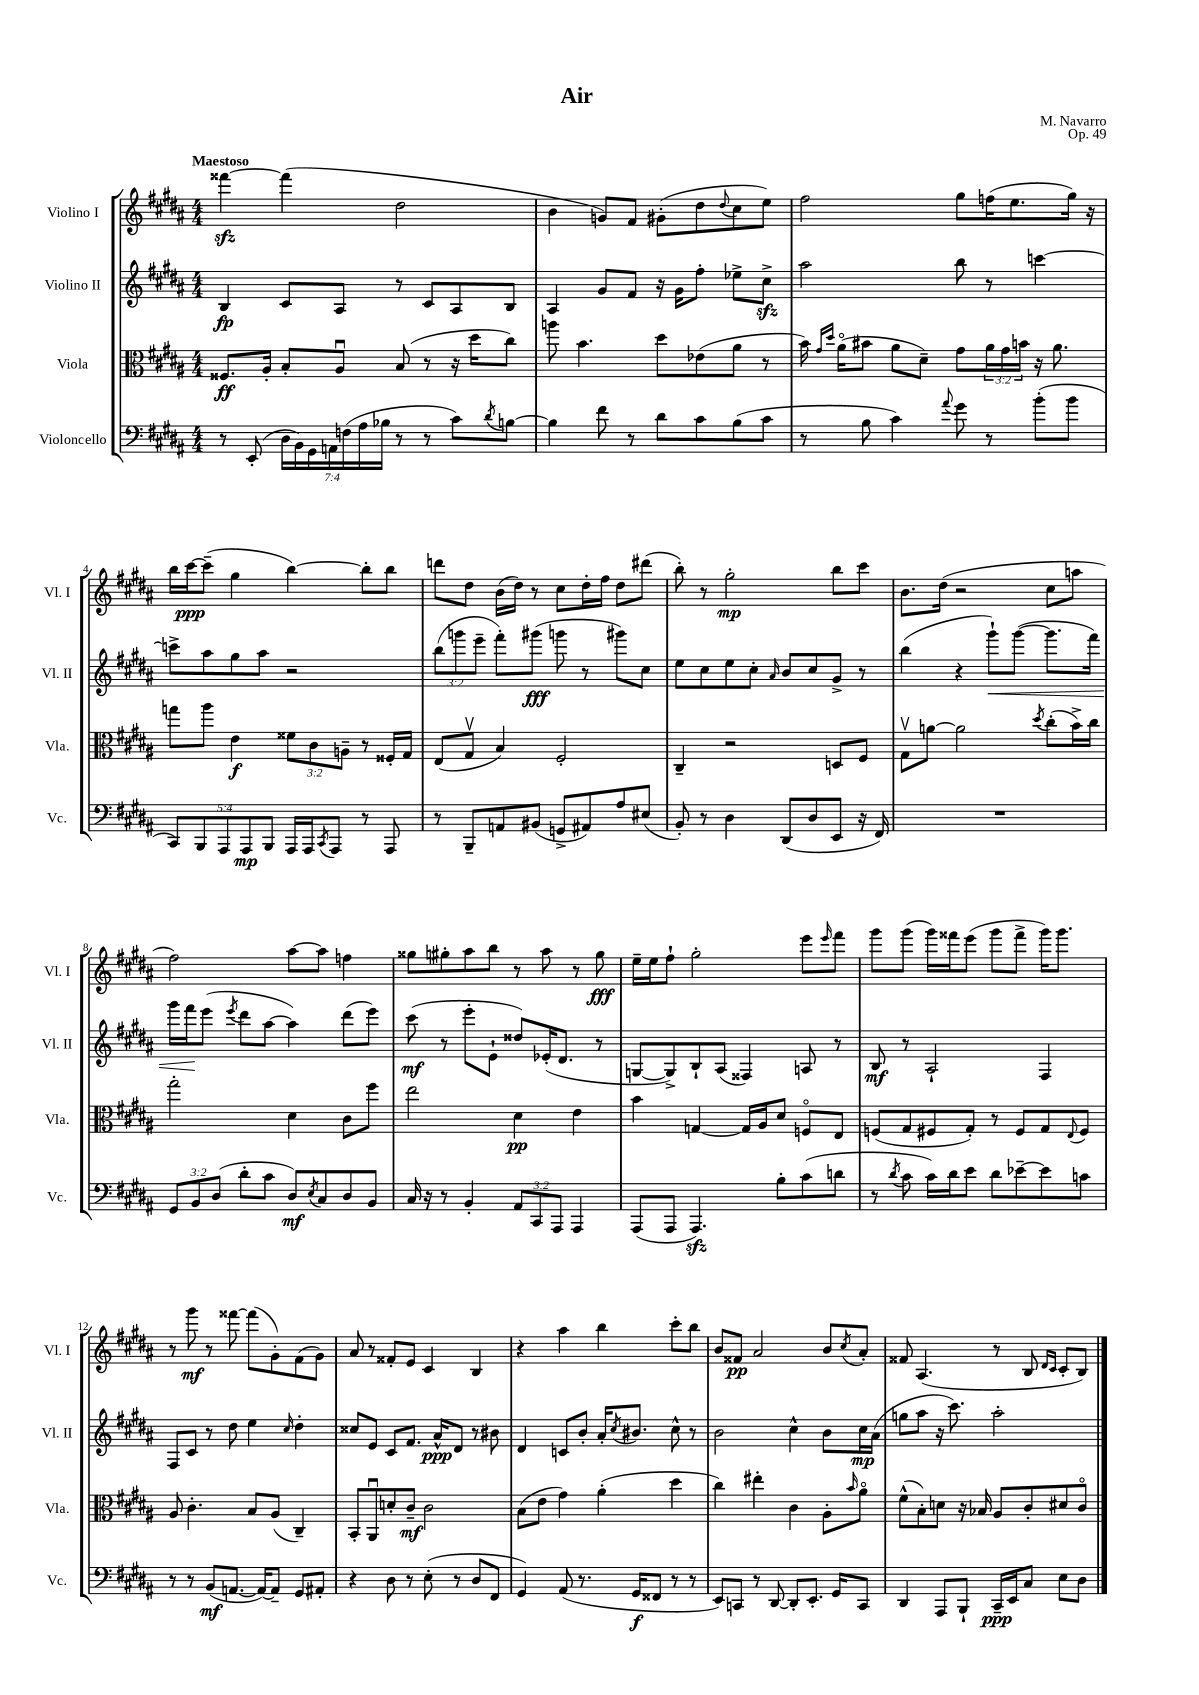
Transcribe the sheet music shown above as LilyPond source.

\header { title = "Air" composer = "M. Navarro" opus = "Op. 49" }
<<
\new StaffGroup <<
\new Staff = "s0" \with { instrumentName = "Violino I" shortInstrumentName = "Vl. I" } {
    \clef treble \key b \major \numericTimeSignature \time 4/4 \tempo "Maestoso"
    fisis'''4~\sfz fisis'''4( dis''2 |
    b'4 g'8) fis'8 gis'8-.( dis''8 \appoggiatura { dis''8 } cis''8 e''8) |
    fis''2 gis''8 f''16( e''8. gis''16) r16 |
    b''16 cis'''16~\ppp cis'''8--( gis''4 b''4~) b''8-. b''8 |
    d'''8 dis''8 b'16( dis''16) r8 cis''8 dis''16-. fis''16 dis''8 dis'''8( |
    b''8-.) r8 gis''2-.\mp b''8 cis'''8 |
    b'8. dis''16( r2 cis''8 a''8 |
    fis''2) ais''8~ ais''8 f''4 |
    gisis''8 gis''8-. ais''8 b''8 r8 ais''8 r8 gis''8\fff |
    e''16-- e''16 fis''8-! gis''2-. e'''8 \grace { e'''16 } fis'''8 |
    gis'''8 gis'''8( gis'''16) fisis'''16 e'''8( gis'''8 fisis'''8-> gis'''16) gis'''8. |
    r8 gis'''8\mf r8 fisis'''8~ fisis'''8( gis'8-.) fis'8( gis'8) |
    ais'8 r8 fisis'8-. e'8 cis'4 b4 |
    r4 ais''4 b''4 cis'''8-. b''8 |
    b'8 fisis'8\pp ais'2 b'8 \acciaccatura { cis''8 } ais'8-. |
    fisis'8 ais4.( r8 b8 \grace { dis'16 cis'16 } cis'8-. b8) \bar "|." |
}
\new Staff = "s1" \with { instrumentName = "Violino II" shortInstrumentName = "Vl. II" } {
    \clef treble \key b \major \numericTimeSignature \time 4/4 \override Staff.TupletNumber.text = #tuplet-number::calc-fraction-text
    b4\fp cis'8 ais8 r8 cis'8 ais8 b8 |
    ais4 gis'8 fis'8 r16 gis'16 fis''8-. ees''8-> cis''8->\sfz |
    ais''2 b''8 r8 c'''4~ |
    c'''8-> ais''8 gis''8 ais''8 r2 |
    \tuplet 3/2 { b''8( g'''8 e'''8-- } fis'''8-.) gis'''8\fff( g'''8 r8 gis'''8) cis''8 |
    e''8 cis''8 e''8 cis''8-. \grace { ais'16 } b'8 cis''8 gis'8-> r8 |
    b''4( r4 gis'''8-!\<) gis'''8~( gis'''8. fis'''16) |
    gis'''16 fis'''16\! e'''8( \acciaccatura { e'''8 } dis'''8 ais''8~ ais''4) dis'''8( e'''8) |
    cis'''8\mf( r8 e'''8-. e'8-! disis''8) ees'16-.( dis'8. r8 |
    g8~ g8->) b8-! ais8( fisis4) a8 r8 |
    b8\mf r8 ais2-! fis4 |
    fis8 cis'8 r8 dis''8 e''4 \grace { cis''16 } dis''4-. |
    cisis''8 e'8 cis'8 fis'8. ais'16-^\ppp dis'8 r8 bis'8 |
    dis'4 c'8 b'8-. ais'16-. \acciaccatura { cis''8 } bis'8. cis''8-^ r8 |
    b'2 cis''4-^ b'8 cis''16\mp ais'16( |
    g''8 ais''8 r16 cis'''8.) ais''2-. \bar "|." |
}
\new Staff = "s2" \with { instrumentName = "Viola" shortInstrumentName = "Vla." } {
    \clef alto \key b \major \numericTimeSignature \time 4/4 \override Staff.TupletNumber.text = #tuplet-number::calc-fraction-text
    fisis8.\ff ais16-. b8-. ais8\downbow b8( r8 r16 dis''16 cis''8) |
    a''8 b'4. dis''8 ees'8( ais'8 r8 |
    b'16) \grace { gis'16 dis''16 } ais'16\flageolet( bis'8 ais'8 dis'8--) gis'8 \tuplet 3/2 { ais'16 gis'16 b'16 } r16 ais'8. |
    g''8 ais''8 e'4\f \tuplet 3/2 { fisis'8 cis'8 a8-- } r8 fisis16-. gis16 |
    e8( gis8\upbow b4) fis2-. |
    cis4-- r2 d8 fis8 |
    gis8\upbow a'8~ a'2 \acciaccatura { dis''8 } cis''8-.( b'16->) cis''16 |
    gis''2-. dis'4 cis'8 fis''8 |
    e''2 dis'4\pp e'4 |
    b'4 g4~ g16 ais16 dis'8 f8\flageolet e8 |
    f8( gis8 fis8 gis8-.) r8 fis8 gis8 \appoggiatura { e8 } fis8 |
    ais8 cis'4.-. b8 ais8( cis4--) |
    b,8-. ais,8\downbow d'8-. cis'8--\mf cis'2 |
    b8( e'8 gis'4) ais'4-.( dis''4 |
    cis''4) eis''4-. cis'4 ais8-. \grace { b'16 } ais'8\flageolet |
    fis'8-^( b8-.) d'8 r16 bes16 ais8 cis'8-. dis'8 cis'8\flageolet \bar "|." |
}
\new Staff = "s3" \with { instrumentName = "Violoncello" shortInstrumentName = "Vc." } {
    \clef bass \key b \major \numericTimeSignature \time 4/4 \override Staff.TupletNumber.text = #tuplet-number::calc-fraction-text
    r8 e,8-.( \tuplet 7/4 { dis16 b,16) gis,16 a,16 f16( ais16 bes16 } r8 r8 cis'8) \acciaccatura { dis'8 } b8~ |
    b4 fis'8 r8 dis'8 cis'8 b8( cis'8 |
    r8 b8 cis'4) \appoggiatura { ais'8 } gis'8 r8 b'8-.( b'8 |
    \tuplet 5/4 { cis,8) b,,8 ais,,8 ais,,8\mp b,,8 } ais,,16 ais,,16 \acciaccatura { cis,8 } ais,,8 r8 ais,,8 |
    r8 b,,8-- a,8 bis,8( g,8-> ais,8) ais8 eis8( |
    b,8-.) r8 dis4 dis,8( dis8 e,8 r16 fis,16) |
    R1 |
    \tuplet 3/2 { gis,8 b,8 dis8( } dis'8-. cis'8 dis8\mf) \acciaccatura { e8 } cis8 dis8 b,8 |
    cis16 r16 r8 b,4-. \tuplet 3/2 { ais,8 cis,8 ais,,8 } ais,,4 |
    ais,,8( ais,,8 ais,,4.\sfz) b8-. cis'8( d'8 |
    r8 \acciaccatura { dis'8 } cis'8 cis'16) dis'16 e'8 dis'8 ees'8~-- ees'8 c'8 |
    r8 r8 b,8\mf( a,8.~ a,16~) a,8-- gis,8 ais,8-. |
    r4 dis8 r8 e8-.( r8 dis8 fis,8 |
    gis,4) ais,8( r8. gis,16\f fisis,8 r8 r8 |
    e,8) c,8 r8 dis,8~ dis,8-. e,8.-. gis,16 c,8 |
    dis,4 ais,,8 b,,8-! cis,16--\ppp e,16 cis8 e8 dis8 \bar "|." |
}
>>
>>
